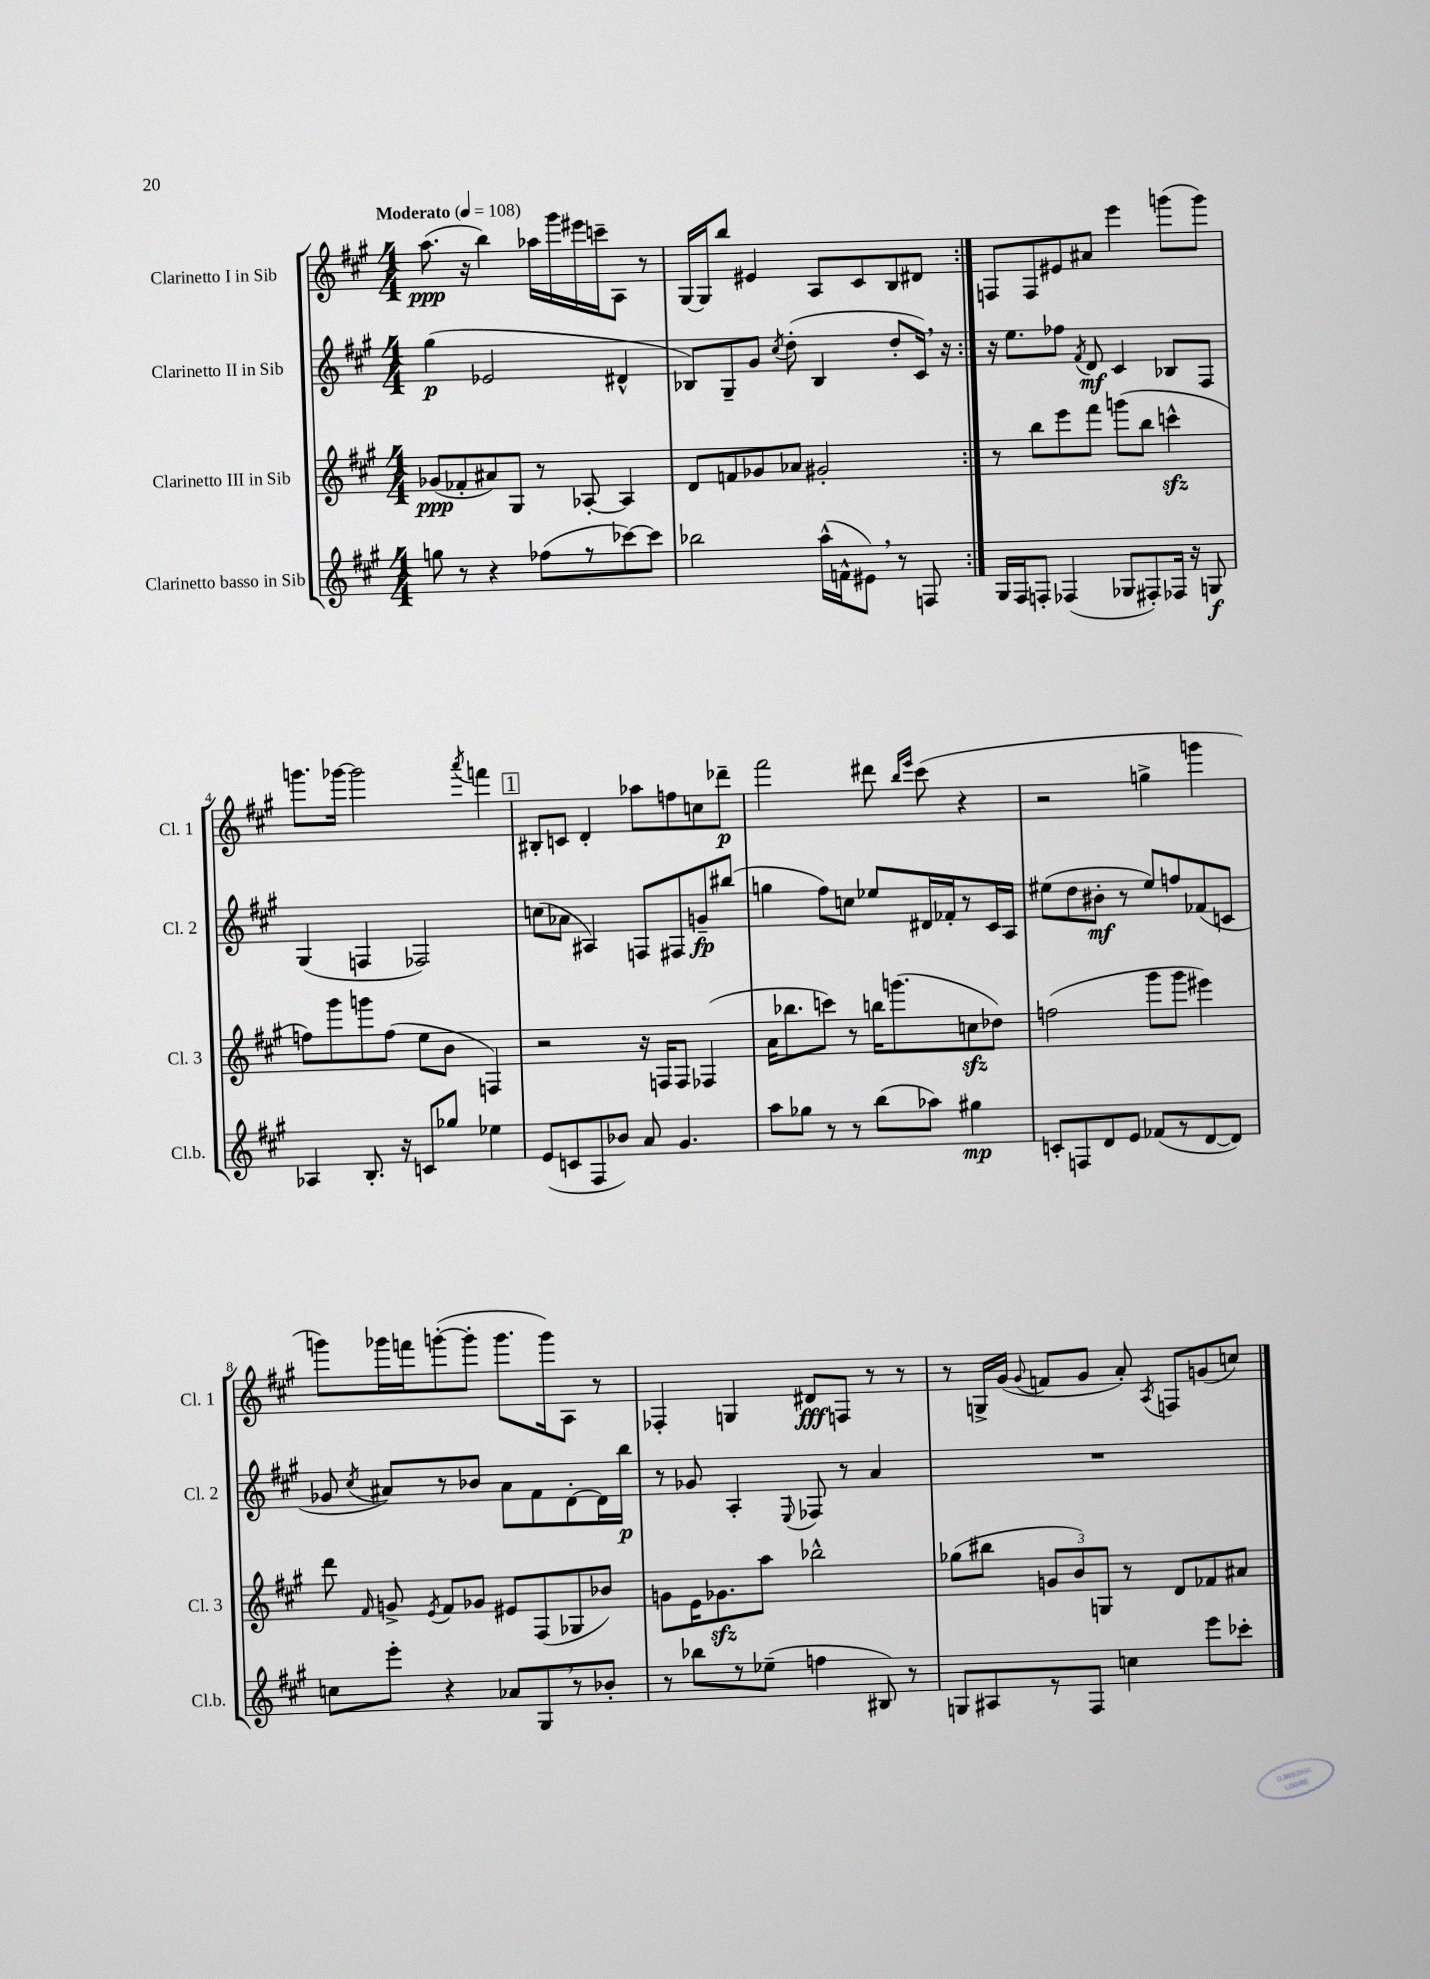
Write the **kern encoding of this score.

**kern	**kern	**kern	**kern
*staff4	*staff3	*staff2	*staff1
*clefG2	*clefG2	*clefG2	*clefG2
*k[f#c#g#]	*k[f#c#g#]	*k[f#c#g#]	*k[f#c#g#]
*M4/4	*M4/4	*M4/4	*M4/4
*MM108	*MM108	*MM108	*MM108
8gg\	(8g-/L	(4gg#\	(8.aa\
8r	8f-'/	.	.
.	.	.	16r
4r	8a#/)	2e-/	4bb\)
.	8G#/J	.	.
(8ff-\L	8r	.	16aa-\LL
.	.	.	16ggg#\
8r	[8A-'/	.	16eee#\
.	.	.	16ccc~\J
[8ccc-\)	4A-/]	4d#^^/	8A\J
8ccc-\]J	.	.	8r
=	=	=	=
2bb-\	8d/L	8B-/L)	[16G#/LL
.	.	.	16G#/]J
.	8f/	8G#~/	8bb/J
.	8g-/	8g#/J	4e#/
.	.	8qcc#/	.
.	8a-/J	(8dd'\	.
(16aa^^\LL	2g#'/	4B-/	8A/L
16f^^\J	.	.	.
8e#\J)	.	.	8c#/
8r	.	8dd'/L	8B/
8F/	.	16c#/Jk)	8d#/J
.	.	16r	.
=:|!	=:|!	=:|!	=:|!
16G#/LL	8r	16r	8F/L
16F#/J	.	8.ee\L	.
8F'/J	8bb\L	.	8F/
(4F-/	8eee\	8ff-\J	8e#/
.	.	8qf#/	.
.	8fff#\J	8d/	8a#/J
8G-/L	(8ggg\L	4c#/	4eee\
8F#'/)	8bb\J	.	.
16F-/Jk	4ccc^^\	8B-/L	(8ggg\L
16r	.	.	.
8G/	.	8F#/J	8ggg\J)
=	=	=	=
4A-/	8ff\L)	(4G#/	8.ggg\L
.	8ggg#\	.	.
.	.	.	[16ggg-\Jk
8.B'/	8ggg\	4F/	2ggg-\]
.	(8ff\J	.	.
16r	.	.	.
8c/L	8ee\L	2F-/)	.
8gg-/J	8b\J	.	.
.	.	.	8qaaa/
4ee-\	4F/)	.	4fff\
=	=	=	=
(8e/L	2r	(8cc\L	8B#'/L
8c/	.	8a-\J	8c/J
8F#/	.	4A#/)	4d'/
8b-/J)	.	.	.
8a/	16r	8F/L	8aa-\L
.	16F/LK	.	.
4.g#/	8F/J	8F#/	8ff\
.	(4F-/	8g~/	8cc\
.	.	(8bb#/J	8ddd-~\J
=	=	=	=
8aa\L	16a\LK	4gg\	2fff#\
.	8.bb-\	.	.
8gg-\J	.	.	.
8r	8ccc\J)	8ff#\L)	.
8r	8r	8cc\J	.
(8bb\L	16bb\LK	8ee-/L	8ddd#\
.	(8.ggg\	.	.
.	.	.	16qqbb/LL
.	.	.	16qqeee/JJ
8aa-\J)	.	16d#/L	(8ccc#\
.	.	16f-'/J	.
4gg#\	8cc\	8r	4r
.	8dd-\J)	16c#/L	.
.	.	16A/JJ	.
=	=	=	=
8c'/L	(2ff\	(8ee#\L	2r
8F/	.	8dd\	.
8d/	.	8b#'\J	.
8e/J	.	8r	.
(8f-/L	8ggg#\L	8ee#/L)	4gg^\
8r	8ggg#\J	8ff/	.
[8d/	4eee#\)	(8f-/	4ggg\
8d/]J)	.	8c/J	.
=	=	=	=
8cc\L	8ddd\	8g-/	8ggg\L)
.	16qqf#/	8qcc#/	.
8eee'\J	8g^/	8a#/L)	16ggg-\L
.	.	.	16fff\J
.	8qe/	.	.
4r	8f#/L	8r	([8ggg'\
.	8g-/J	8b-/J	8ggg'\]J
8a-/L	8e#/L	8a#\L	8.ggg\L
8G#/	(8F#/	8f#\	.
.	.	.	16ggg\k)
8r	8G-/	[8d'\	8A\J
8b-'/J	8b-/J)	16d\]L	8r
.	.	16bb\JJ	.
=	=	=	=
8r	8g\L	8r	4F-'/
8bb-\L	16e\K	8g-/	.
.	8.g-\	.	.
8r	.	4A'/	4G/
(8ee-~\J	8aa\J	.	.
.	.	8qqE/	.
4ff\	2bb-^^\	8F-/	8d#/L
.	.	8r	8F/J
8B#/)	.	4a/	8r
8r	.	.	8r
=	=	=	=
8G/L	(8gg-\L	1r	8r
8A#/	8bb#\J	.	16G^/LL
.	.	.	(16g#/JJ
.	.	.	8qqg#/
8r	12g/L	.	8f/L
.	12b/)	.	.
8F#/J	.	.	8g#/J
.	12G/J	.	.
4cc\	8r	.	8a'/)
.	.	.	8qA/
.	8d/L	.	8F/L
8eee\L	8f-/	.	(8g/
8ccc-'\J	8a#/J	.	8cc/J)
==	==	==	==
*-	*-	*-	*-
